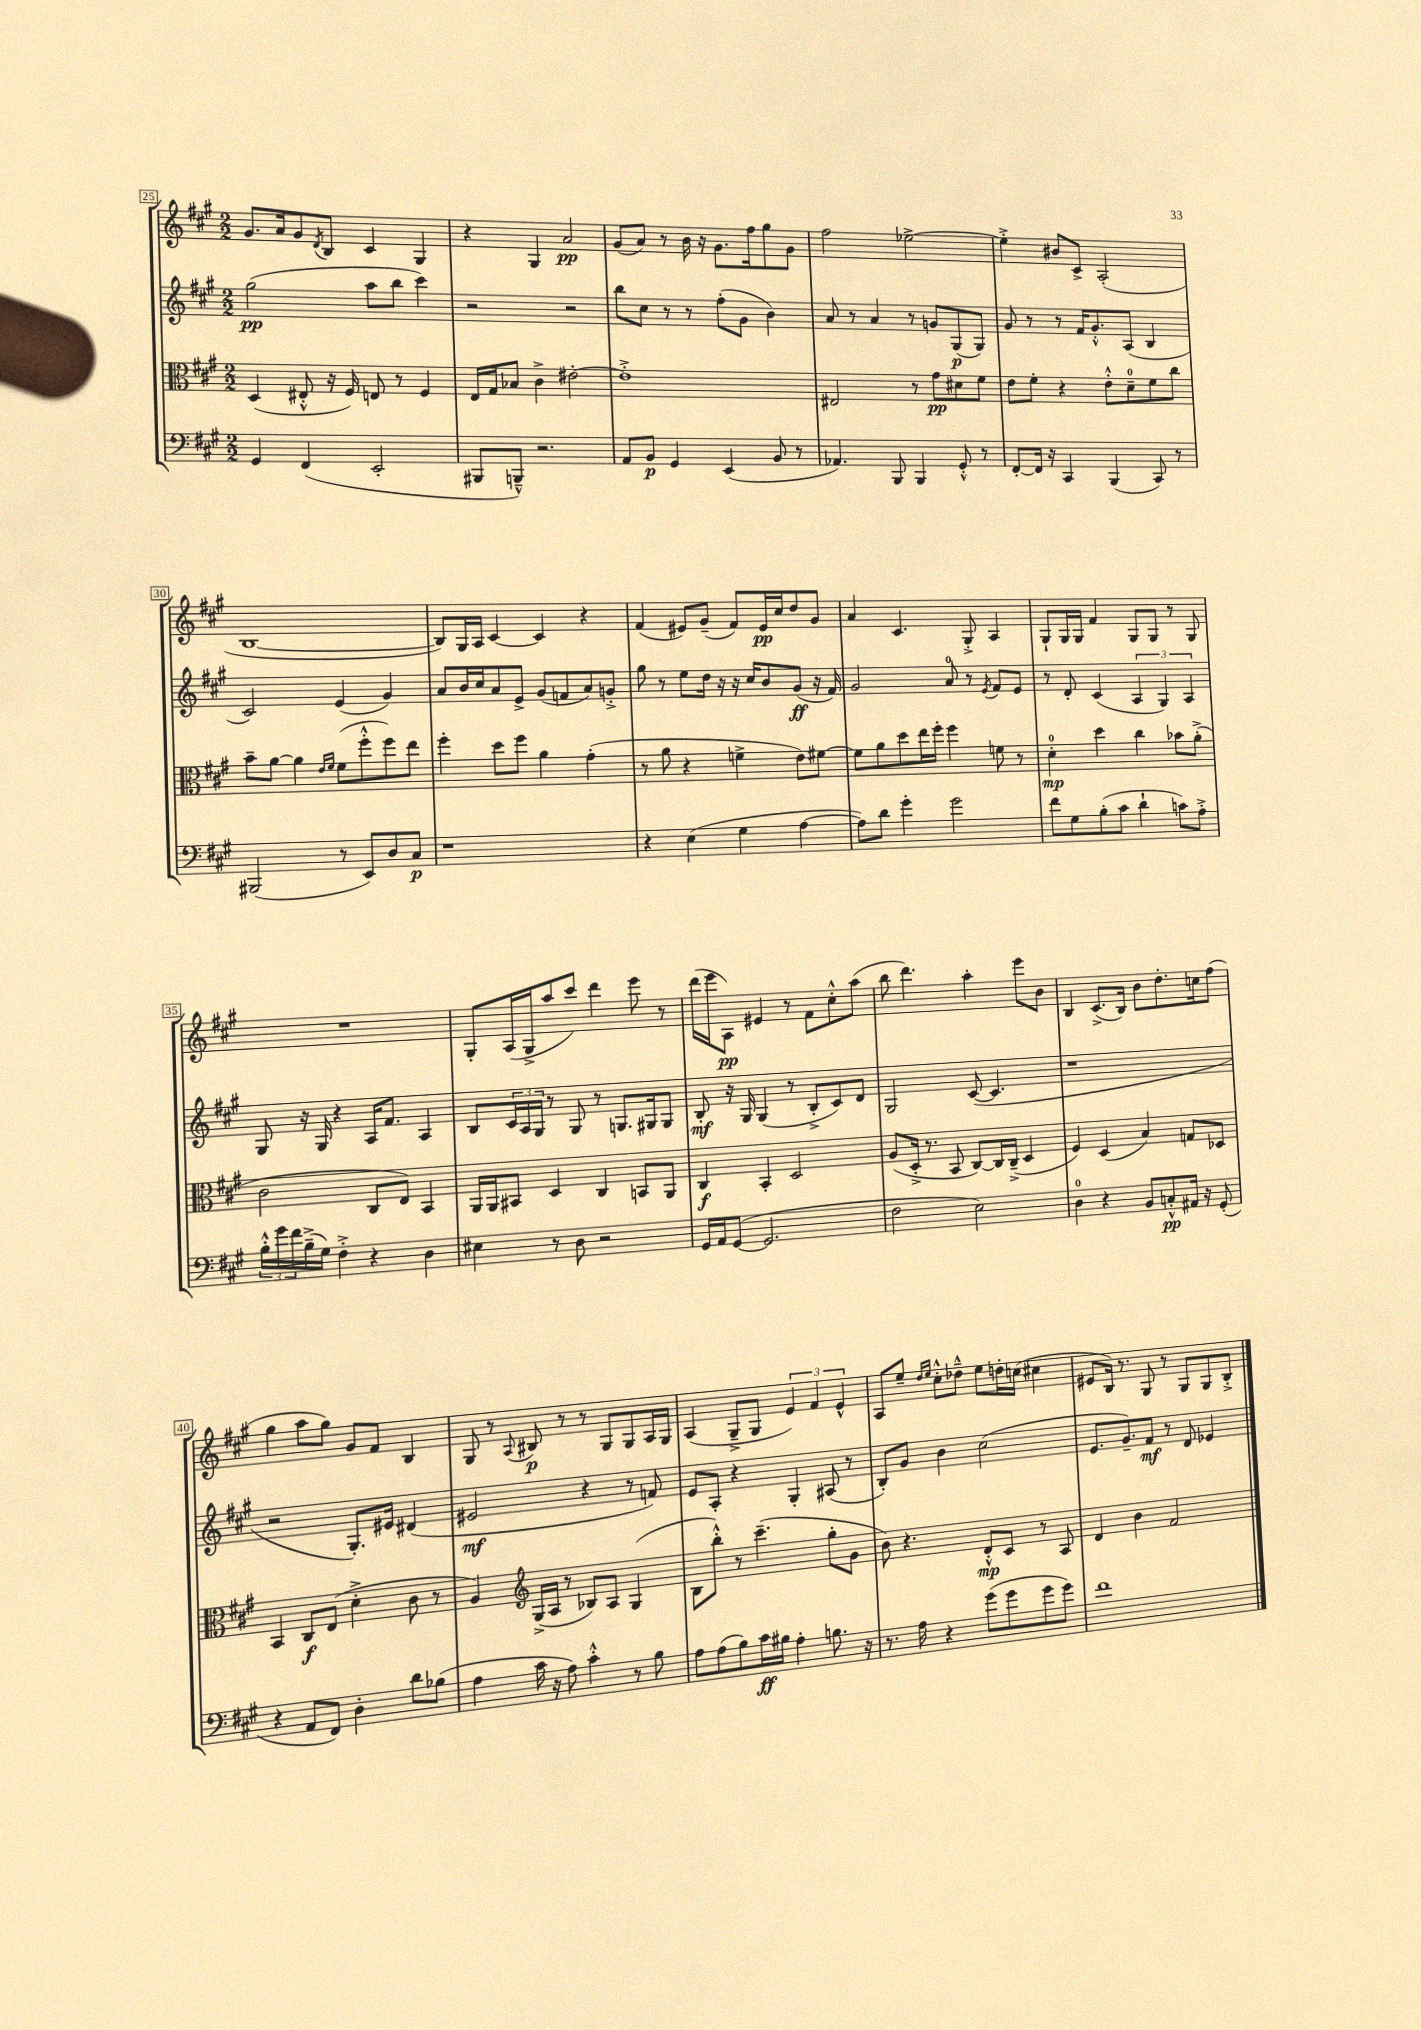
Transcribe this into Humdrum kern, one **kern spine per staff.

**kern	**dynam	**kern	**dynam	**kern	**dynam	**kern	**dynam
*part4	*part4	*part3	*part3	*part2	*part2	*part1	*part1
*staff4	*staff4	*staff3	*staff3	*staff2	*staff2	*staff1	*staff1
*clefF4	*	*clefC3	*	*clefG2	*	*clefG2	*
*k[f#c#g#]	*	*k[f#c#g#]	*	*k[f#c#g#]	*	*k[f#c#g#]	*
*M2/2	*	*M2/2	*	*M2/2	*	*M2/2	*
=25	=25	=25	=25	=25	=25	=25	=25
4GG#/	.	(4D/	.	(2gg#\	pp	8.g#/L	.
.	.	.	.	.	.	16a/k	.
(4FF#/	.	8E#X'^^/	.	.	.	8g#/	.
.	.	.	.	.	.	8qd/	.
.	.	16r	.	.	.	8B/J	.
.	.	16F#/)	.	.	.	.	.
2EE'/	.	8En/	.	8aa\L	.	4c#/	.
.	.	8r	.	8bb\J	.	.	.
.	.	4F#/	.	4ccc#\)	.	4G#/	.
=26	=26	=26	=26	=26	=26	=26	=26
8BBB#X/L	.	16E/LL	.	2r	.	4r	.
.	.	16G#/J	.	.	.	.	.
8BBBn~^^/J)	.	8B-X/J	.	.	.	.	.
2.r	.	4c#^\	.	.	.	4G#/	.
.	.	[2e#X'\	.	2r	.	2a/	pp
=27	=27	=27	=27	=27	=27	=27	=27
8AA/L	.	1e#'^]	.	8bb\L	.	(8g#/L	.
8BB/J	p	.	.	8cc#\J	.	8a/J)	.
4GG#/	.	.	.	8r	.	8r	.
.	.	.	.	8r	.	16b\	.
.	.	.	.	.	.	16r	.
(4EE/	.	.	.	(8ff#'\L	.	8.g#\L	.
.	.	.	.	8g#\J	.	.	.
.	.	.	.	.	.	16ff#\k	.
8BB/	.	.	.	4b\)	.	8gg#\	.
8r	.	.	.	.	.	8g#\J	.
=28	=28	=28	=28	=28	=28	=28	=28
4.AA-X/)	.	2E#X/	.	8a/	.	2ff#\	.
.	.	.	.	8r	.	.	.
.	.	.	.	4a/	.	.	.
8BBB/	.	.	.	.	.	.	.
4BBB/	.	8r	.	8r	.	[2ee-X^\	.
.	.	8g#\L	pp	8gn/L	.	.	.
8GG#'^^/	.	8d#X\	.	(8G#/	p	.	.
8r	.	8f#\J	.	8G#/J)	.	.	.
=29	=29	=29	=29	=29	=29	=29	=29
[8FF#'/L	.	8e\L	.	8g#/	.	4ee-'^\]	.
16FF#/Jk]	.	8f#'\J	.	8r	.	.	.
16r	.	.	.	.	.	.	.
4CC#/	.	4r	.	8r	.	8b#X/L	.
.	.	.	.	16f#/KL	.	8c#^/J	.
.	.	.	.	8.g#'^^/	.	.	.
(4BBB/	.	8e'^^\L	.	.	.	(2A'/	.
.	.	8d~\	.	(8A/J	.	.	.
8CC#/)	.	8f#\	.	4B/	.	.	.
8r	.	8cc#\J	.	.	.	.	.
!!LO:LB:g=z
=30	=30	=30	=30	=30	=30	=30	=30
(2BBB#X/	.	8b~\L	.	2c#/)	.	[1B	.
.	.	[8a\J	.	.	.	.	.
.	.	4a\]	.	.	.	.	.
.	.	16qqe/LL	.	.	.	.	.
.	.	16qqf#/JJ	.	.	.	.	.
8r	.	(8f#\L	.	(4e/	.	.	.
8EE/L)	.	8ff#'^^\	.	.	.	.	.
8D/	.	8ff#\)	.	4g#/)	.	.	.
8C#/J	p	8ee\J	.	.	.	.	.
=31	=31	=31	=31	=31	=31	=31	=31
1r	.	4ff#'\	.	8a/L	.	8B/L])	.
.	.	.	.	16b/L	.	16G#/L	.
.	.	.	.	16cc#/J	.	16A/JJ	.
.	.	8dd\L	.	8a/	.	[4c#/	.
.	.	8ff#\J	.	8e^/J	.	.	.
.	.	4a\	.	(8g#/L	.	4c#/]	.
.	.	.	.	8fn/	.	.	.
.	.	(4g#'\	.	8a/)	.	4r	.
.	.	.	.	8gn'^/J	.	.	.
=32	=32	=32	=32	=32	=32	=32	=32
4r	.	8r	.	8gg#\	.	(4f#/	.
.	.	8a\	.	8r	.	.	.
(4E\	.	4r	.	8ee\L	.	8e#X/L)	.
.	.	.	.	16dd\Jk	.	(8g#~/J	.
.	.	.	.	16r	.	.	.
4G#\	.	4fn^\	.	16r	.	8f#/L)	.
.	.	.	.	16cc#/KL	.	.	.
.	.	.	.	8b/	.	16e#/L	pp
.	.	.	.	.	.	16cc#/J	.
[4A\	.	8e\L)	.	(8g#/J	ff	8dd/	.
.	.	[8f#X\J	.	16r	.	8g#/J	.
.	.	.	.	16f#/)	.	.	.
=33	=33	=33	=33	=33	=33	=33	=33
8A\L])	.	8f#\L]	.	2g#/	.	4a/	.
8d\J	.	8a\	.	.	.	.	.
4g#'\	.	8dd\	.	.	.	4.c#/	.
.	.	16ee\L	.	.	.	.	.
.	.	16ff#'\JJ	.	.	.	.	.
2g#\	.	4ff#\	.	8a/	.	.	.
.	.	.	.	8r	.	8G#'^/	.
.	.	.	.	8qe/	.	.	.
.	.	8fn\	.	8f#/L	.	4A/	.
.	.	8r	.	8e/J	.	.	.
=34	=34	=34	=34	=34	=34	=34	=34
8f#\L	.	4d'\	mp	8r	.	8G#`/L	.
8G#\	.	.	.	8d'/	.	16G#/L	.
.	.	.	.	.	.	16G#/JJ	.
(8B'\	.	4dd\	.	(4c#/	.	4f#/	.
8c#\J	.	.	.	.	.	.	.
4d`\	.	4cc#\	.	6A/	.	8G#/L	.
.	.	.	.	.	.	8G#/J	.
.	.	.	.	6G#/)	.	.	.
8cn\L)	.	8b-X\L	.	.	.	8r	.
.	.	.	.	6A/	.	.	.
8A'^\J	.	(8a'^\J	.	.	.	8G#/	.
!!LO:LB:g=z
=35	=35	=35	=35	=35	=35	=35	=35
24B'^^\LL	.	2c#\	.	8G#/	.	1r	.
24g#\	.	.	.	.	.	.	.
24f#\	.	.	.	.	.	.	.
(16B~^\	.	.	.	16r	.	.	.
16G#\JJ)	.	.	.	16G#/	.	.	.
4F#'^\	.	.	.	4r	.	.	.
4r	.	8C#/L	.	16A/KL	.	.	.
.	.	.	.	8.f#/J	.	.	.
.	.	8E/J)	.	.	.	.	.
4D\	.	4BB/	.	4A/	.	.	.
=36	=36	=36	=36	=36	=36	=36	=36
4E#X\	.	16AA/LL	.	8B/L	.	8G#'/L	.
.	.	16AA/J	.	.	.	.	.
.	.	8BB#X/J	.	24c#/L	.	(16A/L	.
.	.	.	.	24A/	.	.	.
.	.	.	.	.	.	16G#^/J	.
.	.	.	.	24G#/JJ	.	.	.
8r	.	4D/	.	8r	.	8aa/	.
8D\	.	.	.	8G#/	.	8ccc#/J)	.
2r	.	4C#/	.	8r	.	4ddd\	.
.	.	.	.	8.Gn/L	.	.	.
.	.	8BBn/L	.	.	.	8eee\	.
.	.	.	.	16G#X/k	.	.	.
.	.	8AA/J	.	8G#/J	.	8r	.
=37	=37	=37	=37	=37	=37	=37	=37
16GG#/LL	.	4C#/	f	8B'/	mf	(16ddd\LL	.
16AA/J	.	.	.	.	.	16eee\J	.
([8GG#/J	.	.	.	16r	.	8A\J)	pp
.	.	.	.	16G#/	.	.	.
2.GG#/]	.	4BB'/	.	(4G#/	.	4e#X/	.
.	.	2D/	.	8r	.	8r	.
.	.	.	.	8B'^/L	.	8f#\L	.
.	.	.	.	8c#/)	.	8cc#'^^\	.
.	.	.	.	8d/J	.	(8aa\J	.
=38	=38	=38	=38	=38	=38	=38	=38
2F#\	.	(8A/L	.	2G#/	.	8bb\	.
.	.	16D'^/Jk	.	.	.	4.ddd\)	.
.	.	8.r	.	.	.	.	.
.	.	8BB/	.	.	.	.	.
2E\)	.	[8C#/L)	.	([8c#/	.	4aa'\	.
.	.	16C#/L]	.	4.c#/]	.	.	.
.	.	(16C#~^/JJ	.	.	.	.	.
.	.	4D/	.	.	.	8eee\L	.
.	.	.	.	.	.	8b\J	.
=39	=39	=39	=39	=39	=39	=39	=39
4D\	.	4F#/)	.	1r	.	4B/	.
4r	.	(4D/	.	.	.	(8.c#^/L	.
.	.	.	.	.	.	16B/Jk)	.
8BB/L	.	4B/)	.	.	.	8b\L	.
8Cn'^^/	pp	.	.	.	.	8.dd'\	.
16AA#X/Jk	.	8Gn/L	.	.	.	.	.
16r	.	.	.	.	.	16ccn\k	.
(8GG#'/	.	8D-X/J	.	.	.	(8ff#\J	.
!!LO:LB:g=z
=40	=40	=40	=40	=40	=40	=40	=40
4r	.	4BB/	.	2r	.	4gg#\	.
8AA/L	.	8C#/L	f	.	.	8aa\L	.
8FF#/J)	.	(8E/J	.	.	.	8gg#\J)	.
4D'\	.	4d'^\	.	8.G#'/L)	.	8g#/L	.
.	.	.	.	.	.	8f#/J	.
.	.	.	.	16e#X/Jk	.	.	.
8d\L	.	8c#\	.	(4d#X/	.	4B/	.
(8B-X\J	.	8r	.	.	.	.	.
=41	=41	=41	=41	=41	=41	=41	=41
4A\	.	4A/)	.	2e#X/	mf	8G#/	.
.	.	.	.	.	.	8r	.
*	*	*clefG2	*	*	*	*	*
.	.	.	.	.	.	8qqA/	.
16c#\	.	(16G#^/LL	.	.	.	8B#X/	p
16r	.	16A/JJ	.	.	.	.	.
8A\)	.	8r	.	.	.	8r	.
4c#'^^\	.	8B-X/L)	.	4r	.	8r	.
.	.	8A/J	.	.	.	8G#/L	.
8r	.	(4G#/	.	8r	.	8G#/	.
8B\	.	.	.	8fn/)	.	16A/L	.
.	.	.	.	.	.	16G#/JJ	.
=42	=42	=42	=42	=42	=42	=42	=42
8A\L	.	8B\L	.	8e/L	.	(4A/	.
(8A\	.	8bb'^^\J)	.	8A'/J	.	.	.
8B\)	.	8r	.	4r	.	8G#~^/L	.
16c#\L	ff	(4.ccc#~\	.	.	.	8G#/J	.
16B#X\JJ	.	.	.	.	.	.	.
4A'\	.	.	.	4G#'/	.	6e/)	.
.	.	.	.	.	.	6f#/	.
8.Bn\	.	8gg#'\L	.	(8A#X/	.	.	.
.	.	.	.	.	.	6e^^/	.
.	.	8g#\J	.	8r	.	.	.
16r	.	.	.	.	.	.	.
=43	=43	=43	=43	=43	=43	=43	=43
8.r	.	8b\)	.	8B'/L)	.	8A/L	.
.	.	4.r	.	8g#/J	.	8ee~/J	.
16A\	.	.	.	.	.	.	.
.	.	.	.	.	.	16qqdd/LL	.
.	.	.	.	.	.	16qqee/JJ	.
4r	.	.	.	4b\	.	8cc#'^^\L	.
.	.	.	.	.	.	8dd-X~^^\J	.
(8g#\L	.	8d'^^/L	mp	(2cc#\	.	8ee\L	.
8g#\	.	8c#/J	.	.	.	16ddn'\L	.
.	.	.	.	.	.	(16ccn\JJ	.
8g#\	.	8r	.	.	.	4cc#X\	.
8g#\J)	.	8A/	.	.	.	.	.
=44	=44	=44	=44	=44	=44	=44	=44
1f#	.	4d/	.	8.e/L	.	8e#X/L	.
.	.	.	.	.	.	16B/Jk)	.
.	.	.	.	8.g#~/)	.	8.r	.
.	.	4b\	.	.	.	.	.
.	.	.	.	8f#/J	mf	8G#/	.
.	.	2f#/	.	8r	.	8r	.
.	.	.	.	8d/	.	8G#/L	.
.	.	.	.	4e-X/	.	8G#/	.
.	.	.	.	.	.	8B'^/J	.
==	==	==	==	==	==	==	==
*-	*-	*-	*-	*-	*-	*-	*-
